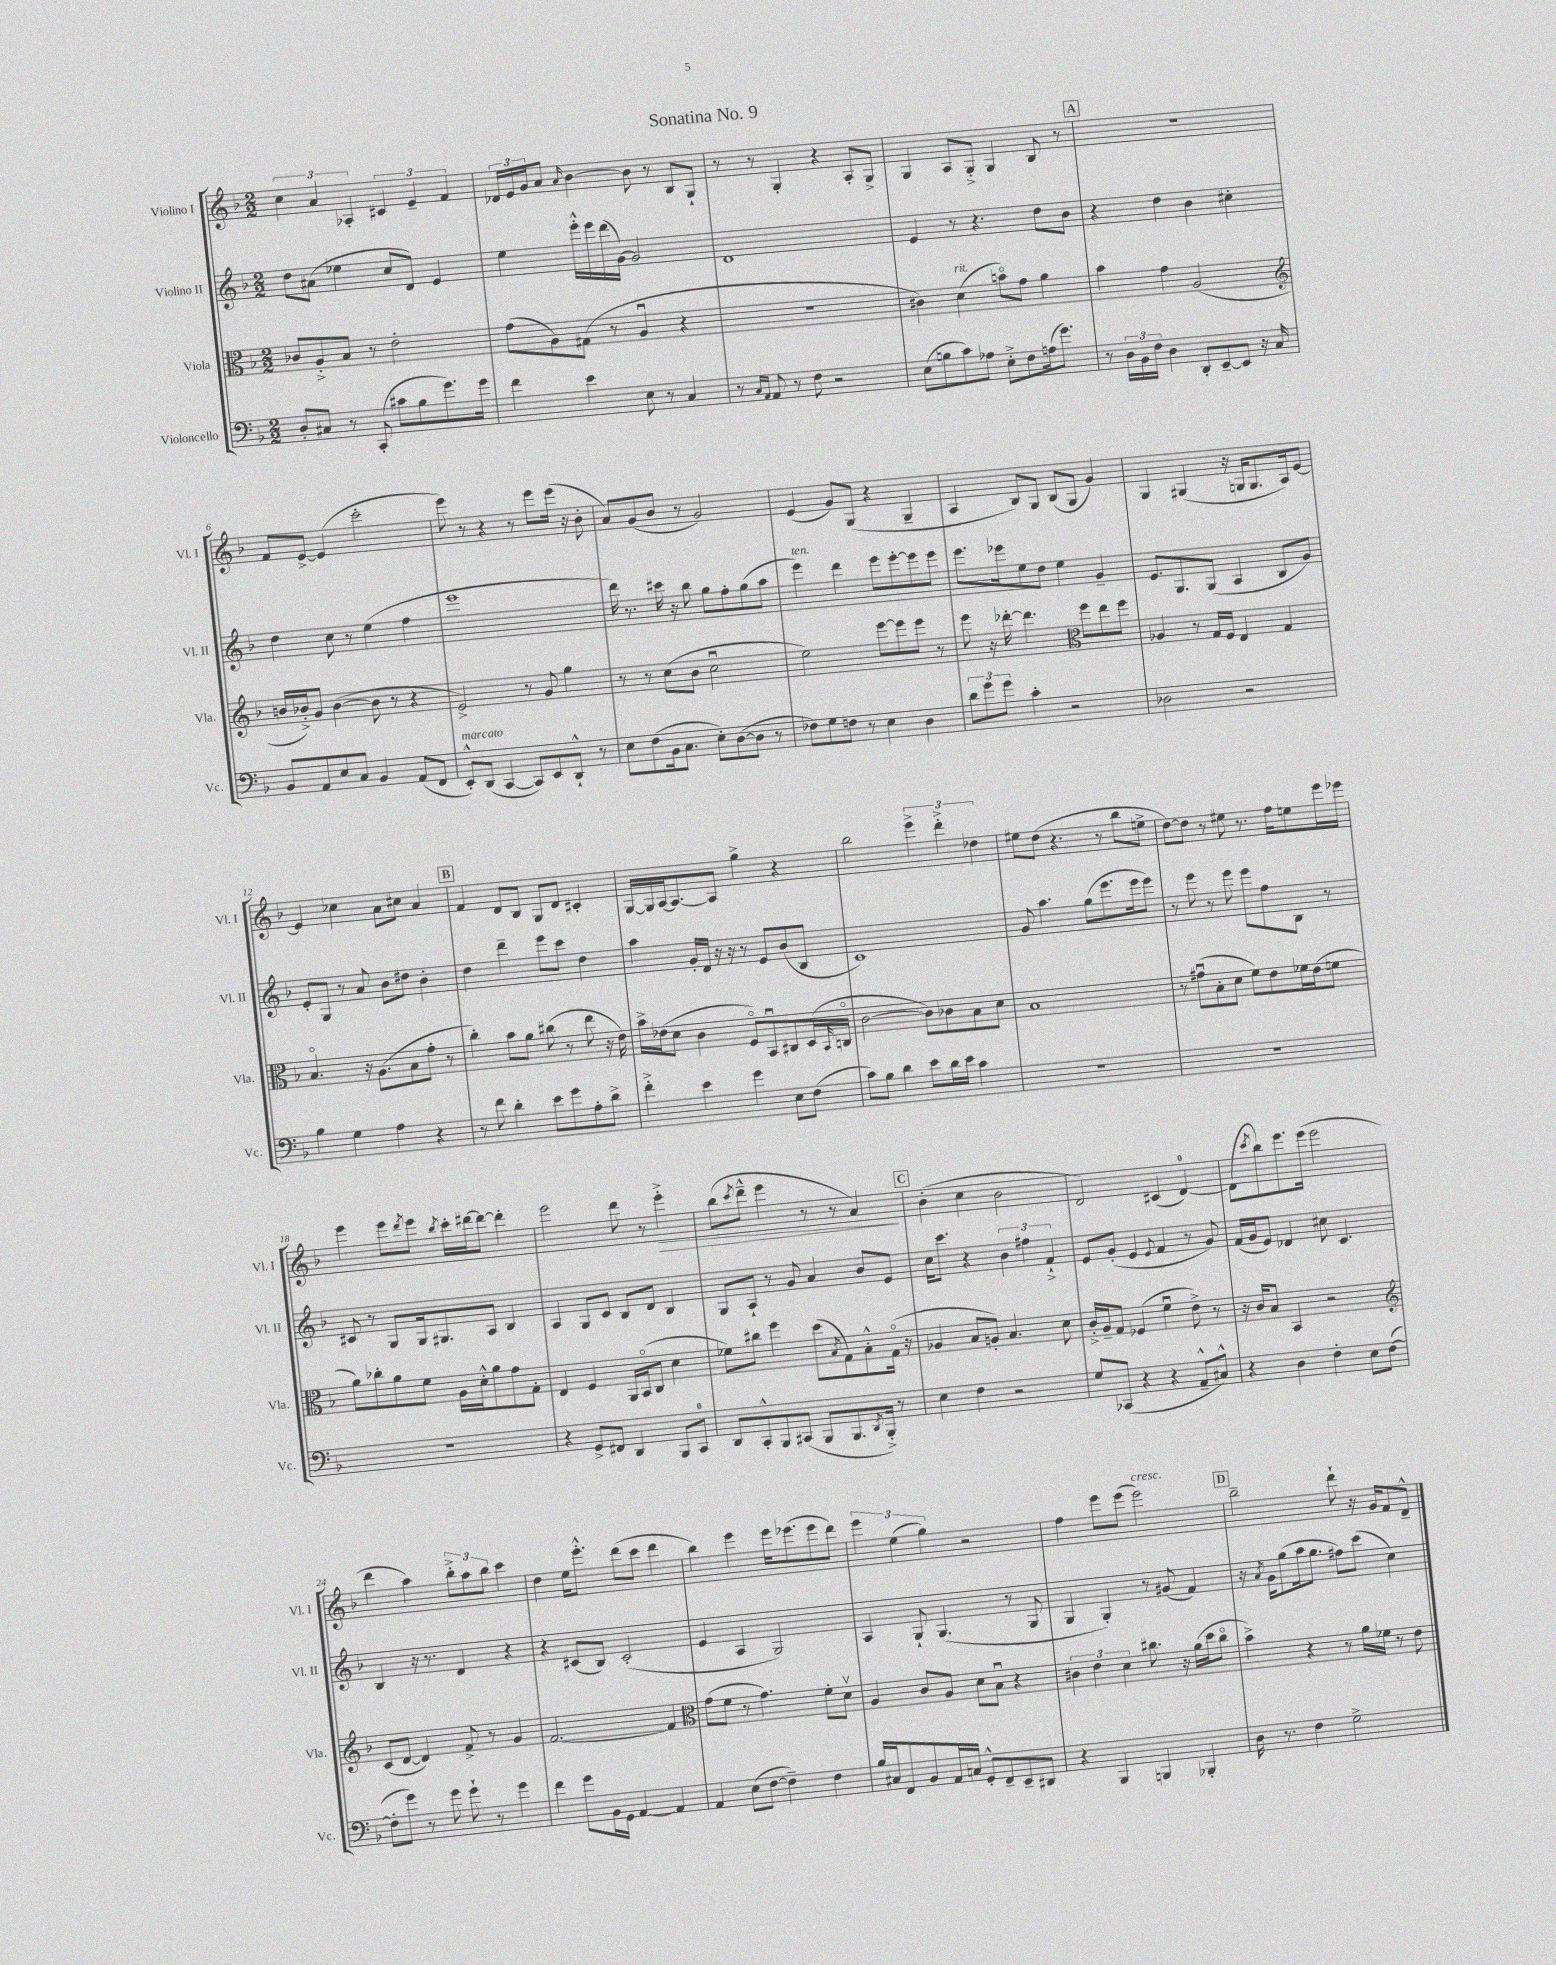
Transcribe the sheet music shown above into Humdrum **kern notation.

**kern	**kern	**kern	**kern
*staff4	*staff3	*staff2	*staff1
*clefF4	*clefC3	*clefG2	*clefG2
*k[b-]	*k[b-]	*k[b-]	*k[b-]
*M2/2	*M2/2	*M2/2	*M2/2
8D'	8c-	8dd	6cc
8C#	8A'^	(8a#	.
.	.	.	6a
8r	8B-	4ee-	.
.	.	.	6A-'
(8CC'	8r	.	.
8c#	2e'	8cc	6c#
8B-	.	8d)	.
.	.	.	6e~
8.g)	.	4e	.
.	.	.	6f
16g	.	.	.
=	=	=	=
4f	(8g	4ee	24d-
.	.	.	24e
.	.	.	24g
.	8A)	.	8a
.	.	.	16qqa
4e	(8G#	16eee'^^	[4b-
.	.	16eee	.
.	8r	(16ddd	.
.	.	[16g)	.
8E	4Au	2g]	8b-]
8r	.	.	8r
4C	4r	.	8B-
.	.	.	8G`
=	=	=	=
8r	1r	1d	8r
16qqC	.	.	.
16qqAA	.	.	.
8AA	.	.	8r
8r	.	.	4G'
8F	.	.	.
2r	.	.	4r
.	.	.	8A'
.	.	.	8G^
=	=	=	=
(8E	4c#)	4e	4G
8B	.	.	.
8c)	(4d	8r	8A
8A-	.	4.r	8G'^
8E'^	8bo)	.	4G
8F	8g	.	.
(16A	4a	8dd	8B-
8.g)	.	.	.
.	.	8b-	8r
=	=	=	=
8r	4b-	4r	1r
24D	.	.	.
24BB-	.	.	.
24F	.	.	.
4D	4g	4dd	.
8DD'	(2A	4b-	.
[8EE~	.	.	.
8EE]	.	4cc#'	.
16r	.	.	.
16C	.	.	.
=	=	=	=
*	*clefG2	*	*
8BB-	16b	4dd	8f
.	16b-'^)	.	.
8AA	8g	.	[8e^
8E	([4b-	8cc	(4e]
8C	.	8r	.
4BB-	8b-]	(4ee	2ccc'
.	8r	.	.
(8AA	4r	4ff	.
8FF	.	.	.
=	=	=	=
8EE'^^)	2e^)	1eee	8eee)
(8DD	.	.	8r
[4CC	.	.	4r
8CC])	8r	.	8r
8EE	8g	.	8eee
8DD`^^	4gg	.	(16eee
.	.	.	16r
8r	.	.	8b-'
=	=	=	=
8E	8r	16ddd)	8a)
.	.	8.r	.
(8F	8r	.	(8g
16BB-	(8cc	16ccc#	8b-
8.C	.	16r	.
.	8b-	8bb-	8r
8E')	2ccu	8gg	2g)
([8D	.	8ff'	.
8D]	.	(8gg	.
8r	.	8aa	.
=	=	=	=
8F-)	2ee)	4eee)	(4e
8G	.	.	.
8F	.	4ddd	8g)
8r	.	.	(8G
4E	[8eee	8eee	4r
.	8eee]	[8eee'	.
4D	8eee	8eee]	4G~
.	8r	8eee	.
=	=	=	=
12d	8eee	8.eee	4A
12g	.	.	.
.	16r	.	.
12g	.	.	.
.	[16ddd-'	16eee-	.
4c'	4.ddd-]	8ee	8B-)
.	.	8dd	8G
2r	.	4ee	(8B-
*	*clefC3	*	*
.	8ff	.	8G
.	8ee	4g~	4g)
.	8ff	.	.
=	=	=	=
2D-	4A-	8.e	4G
.	.	8.G	.
.	8r	.	(4G#
.	16G	(8G	.
.	16F	.	.
2r	4E	4A	16r
.	.	.	16G
.	.	.	8.G
.	4G	8B-	.
.	.	.	16A)
.	.	8g)	[8e
=	=	=	=
4B-	4.B-o	8e'	4e]
.	.	8G	.
4G	.	8r	4cc-
.	16r	8a	.
.	(8.A	.	.
4A	.	8b-	8a
.	8B-	8dd#	8cc#
4r	8g'	4b-'	4a
.	8r	.	.
=	=	=	=
8r	4cc')	4dd	4f
8f	.	.	.
4d'	8b-	4ddd~	8d
.	8a	.	8B-
8e	(8cc#	8eee	8G
8g	8r	8ccc	8d
8A'	8ee	4dd	4c#'
8d^	16r	.	.
.	16e)	.	.
=	=	=	=
4f'^	16b-^	4aa	[16G
.	(16e-	.	16G]
.	8d	.	[16A
.	.	.	8.A_
4e	4c	16g'	.
.	.	16d	.
.	.	16r	8A]
.	.	16r	.
4g	8Fo)	8r	4gg^
.	8BB-u	8e	.
8E	8C#	(8b-	4r
(8F	(16D	8B-	.
.	16qqBB-	.	.
.	16Co	.	.
=	=	=	=
8c)	[2c	1c)	2bb-
8B-	.	.	.
4d	.	.	.
8e	8c])	.	6eee^
16d	8c-	.	.
.	.	.	6ddd'^
16e	.	.	.
4c	8B-	.	.
.	.	.	6dd-
.	8d	.	.
=	=	=	=
1r	1B-	8g	8ee#
.	.	4.aa	(8dd
.	.	.	4.r
.	.	(8gg	.
.	.	8.eee	8r
.	.	.	8bb-
.	.	16eee	.
.	.	8eee)	8ee^
=	=	=	=
1r	8r	8r	[8dd)
.	(8g#u	8eee	8dd]
.	8B-'	8r	8r
.	8d	8eee	8ee#
.	8f)	8eee	8.r
.	8e	8ff	.
.	.	.	16ff
.	16f-	8B-	8ee
.	(16e	.	.
.	8f	8r	16eee
.	.	.	16eee-
=	=	=	=
1r	8a)	8c#	4eee
.	8cc-'	8r	.
.	8a	8G	8eee
.	.	.	8qddd
.	8f	16G	8eee
.	.	8.G#	.
.	.	.	8qbb-
.	16A	.	16ccc'
.	16d'^^	.	[16ddd#
.	8a	8A	8ddd#_
.	8g	4B-	4ddd#']
.	8G'	.	.
=	=	=	=
4r	4E	4A	2eee
8GG^	4F	8G	.
8FF#	.	8c	.
4DD	16AA	8B-	8ddd
.	(16BB-o	.	.
.	8C	8d	8r
8BBB-	4d	4B-	4eee'^
8CC	.	.	.
=	=	=	=
8DD	8f-)	8G	(8bb-
.	.	.	8qccc
8CC'^^	8cc#	8A`	8ddd~^^
8BBB-	4ff	8r	4eee
(8CC#	.	8g	.
8BBB-	(8dd	4a	8r
.	8qB-	.	.
8.BBB-	8G)	.	8r
.	8B-'^^	8b-	4a)
8qDD	.	.	.
16BBB-'^)	.	.	.
8r	(16Go	8e	.
.	16r	.	.
=	=	=	=
4E	4A-	16cc	(4b-'
.	.	8.ccc	.
4F	8B-	4r	4cc
.	8A')	.	.
2r	4.B-	6b-	2b-
.	.	6ff#	.
.	.	6f`^	.
.	8d	.	.
=	=	=	=
8G	16c'^	8e	2d)
.	16A~	.	.
(8CC-	8G	(8g'	.
4r	(4F-	4e	.
.	.	8qqe	.
4r	4fu	4f	(4c#
8AA~^^	8e^)	8r	[4d)
8C#^^)	8r	8g)	.
=	=	=	=
4r	16r	(16f	(8d]
.	16c	16g	.
.	.	.	8qccc
.	8B-	8e)	8bb-)
4D	4BB-	4d-	8.eee
.	.	.	(16eee
4F'	2r	8cc#	2eee
.	.	4.c	.
8E	.	.	.
([8F	.	.	.
=	=	=	=
*	*clefG2	*	*
8F']	(8c	4B-	4ddd
8g)	[8d	.	.
8r	4d])	16r	4aa)
.	.	8.r	.
8g	.	.	.
8g`	8f^	4d	12bb-'^
.	.	.	12aa
8r	8r	.	.
.	.	.	12bb-
4g	4g	4r	4ccc
=	=	=	=
4f	[2.f	4r	4dd
8g	.	(8c#	16ee
.	.	.	8.eee'^^
16BB-	.	8B-)	.
16GG	.	.	.
[4AA	.	(2c#'	(8ddd
.	.	.	8ccc
4AA]	4f]	.	4ddd
=	=	=	=
*	*clefC3	*	*
4AA	(8g	4e	4bb-)
.	8f	.	.
(8E	8r	4A	4eee
[8F	4.g)	.	.
4F~])	.	2G)	16eee
.	.	.	(8.eee-
4F	8f'	.	8eee-
.	8dv	.	8ddd)
=	=	=	=
16B-	4A	4A	6eee
16C#	.	.	.
8FF	.	.	.
.	.	.	(6ee
8BB-	8c	8G`	.
.	.	.	6gg)
16AA	8A	(4.G	.
16C	.	.	.
8GG'^^	8d	.	2r
8FF~	8B-u	.	.
8EE~	4r	8r	.
8DD#	.	8G	.
=	=	=	=
4r	6c#	4G	4ff
.	6e	.	.
4BBB-	.	4G')	8eee
.	6d	.	.
.	.	.	(8eee
4BBB	8.cc#	8r	2eee)
.	.	(8g#	.
.	16r	.	.
4BBB-'	(16a	4f)	.
.	16dd	.	.
.	8cc#o	.	.
=	=	=	=
16D	4b-^)	16r	2bb-~
.	.	8qa	.
8.r	.	16g	.
.	.	(8gg	.
4F	4r	16aa	.
.	.	8.gg	.
2G^	8r	8ff#)	8ddd`
.	16a	(8ccc	16r
.	16f-	.	16g
.	8r	4cc)	8f
.	8e	.	8d~^^
==	==	==	==
*-	*-	*-	*-
